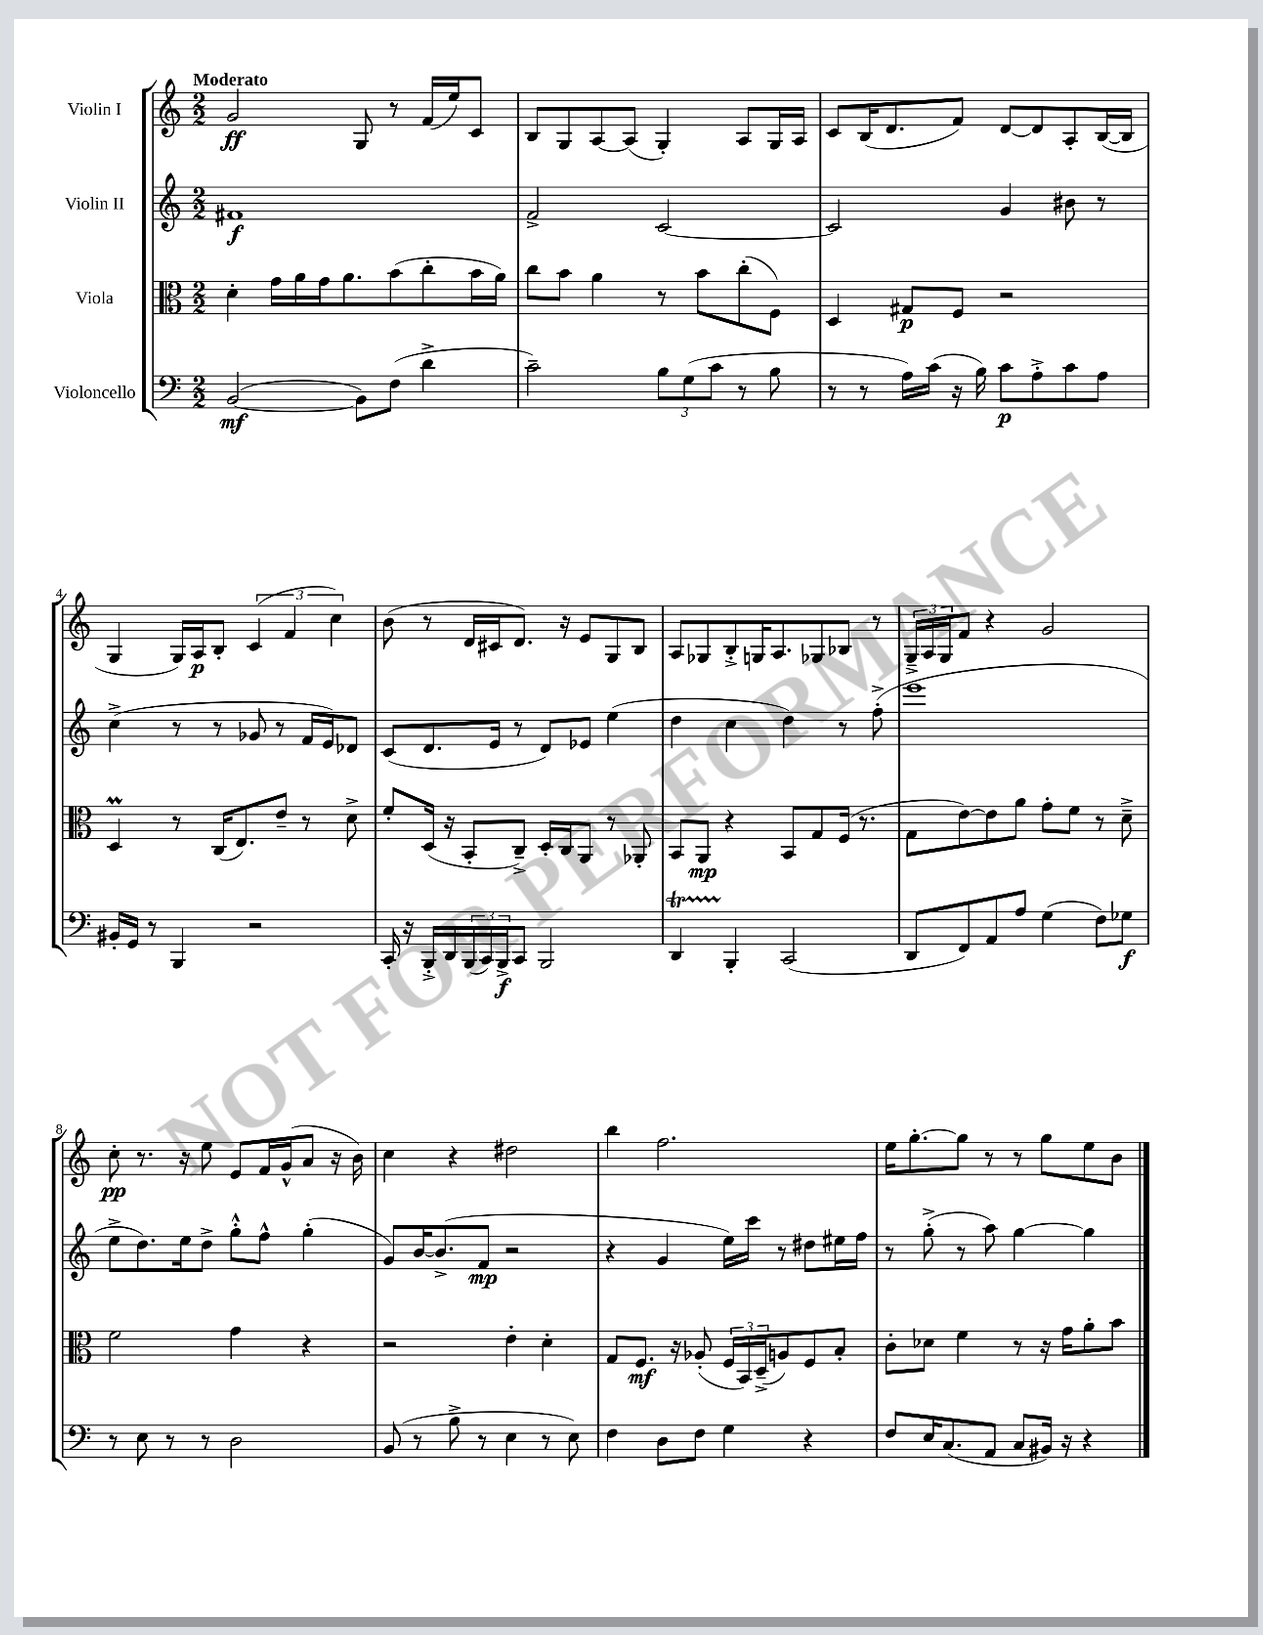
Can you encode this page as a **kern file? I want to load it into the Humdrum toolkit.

**kern	**dynam	**kern	**dynam	**kern	**dynam	**kern	**dynam
*part4	*part4	*part3	*part3	*part2	*part2	*part1	*part1
*staff4	*staff4	*staff3	*staff3	*staff2	*staff2	*staff1	*staff1
*I"Violoncello	*	*I"Viola	*	*I"Violin II	*	*I"Violin I	*
*clefF4	*	*clefC3	*	*clefG2	*	*clefG2	*
*k[]	*	*k[]	*	*k[]	*	*k[]	*
*M2/2	*	*M2/2	*	*M2/2	*	*M2/2	*
=1	=1	=1	=1	=1	=1	=1	=1
!	!	!	!	!	!	!LO:TX:a:B:t=Moderato	!
([2BB/	mf	4d'\	.	1f#X	f	2g/	ff
.	.	16g\LL	.	.	.	.	.
.	.	16a\	.	.	.	.	.
.	.	16g\J	.	.	.	.	.
.	.	8.a\	.	.	.	.	.
8BB\L])	.	.	.	.	.	8G/	.
(8F\J	.	(8b\	.	.	.	8r	.
4d^\	.	8cc'\	.	.	.	(16f/LL	.
.	.	.	.	.	.	16ee/J)	.
.	.	16b\L	.	.	.	8c/J	.
.	.	16a\JJ)	.	.	.	.	.
=2	=2	=2	=2	=2	=2	=2	=2
2c~\)	.	8cc\L	.	2f^/	.	8B/L	.
.	.	8b\J	.	.	.	8G/	.
.	.	4a\	.	.	.	[8A/	.
.	.	.	.	.	.	(8A/J]	.
12B\L	.	8r	.	[2c/	.	4G'/)	.
(12G\	.	.	.	.	.	.	.
.	.	8b\L	.	.	.	.	.
12c\J	.	.	.	.	.	.	.
8r	.	(8cc'\	.	.	.	8A/L	.
8B\	.	8F\J)	.	.	.	16G/L	.
.	.	.	.	.	.	16A/JJ	.
=3	=3	=3	=3	=3	=3	=3	=3
8r	.	4D/	.	2c/]	.	8c/L	.
8r	.	.	.	.	.	(16B/K	.
.	.	.	.	.	.	8.d/	.
16A\LL)	.	8G#X/L	p	.	.	.	.
(16c\JJ	.	.	.	.	.	.	.
16r	.	8F/J	.	.	.	8f/J)	.
16B\)	.	.	.	.	.	.	.
8c\L	p	2r	.	4g/	.	[8d/L	.
8A'^\	.	.	.	.	.	8d/]	.
8c\	.	.	.	8b#X\	.	8A'/	.
8A\J	.	.	.	8r	.	([16B/L	.
.	.	.	.	.	.	16B/JJ]	.
!!LO:LB:g=z
=4	=4	=4	=4	=4	=4	=4	=4
16BB#X'/LL	.	4DM/	.	(4cc^\	.	4G/	.
16GG/JJ	.	.	.	.	.	.	.
8r	.	.	.	.	.	.	.
4BBB/	.	8r	.	8r	.	16G/LL)	.
.	.	.	.	.	.	16A/J	p
.	.	(16C/KL	.	8r	.	8B'/J	.
.	.	8.E/)	.	.	.	.	.
2r	.	.	.	8g-X/	.	(6c/	.
.	.	8e~/J	.	8r	.	.	.
.	.	.	.	.	.	6f/	.
.	.	8r	.	16f/LL	.	.	.
.	.	.	.	16e/J)	.	.	.
.	.	.	.	.	.	6cc\)	.
.	.	8d^\	.	8d-X/J	.	.	.
=5	=5	=5	=5	=5	=5	=5	=5
16CC'/	.	8f'/L	.	(8c/L	.	(8b\	.
16r	.	.	.	.	.	.	.
16BBB'^/LL	.	(16D/Jk	.	8.d/	.	8r	.
16DD/	.	16r	.	.	.	.	.
(24BBB/	.	8BB'/L	.	.	.	16d/LL	.
24CC/)	.	.	.	.	.	.	.
.	.	.	.	16e/Jk	.	16c#X/J	.
24BBB^/J	f	.	.	.	.	.	.
8CC/J	.	8C~^/J)	.	8r	.	8.d/J)	.
2BBB/	.	16D'/LL	.	8d/L)	.	.	.
.	.	16C/J	.	.	.	16r	.
.	.	8AA/J	.	8e-X/J	.	8e/L	.
.	.	8r	.	(4ee\	.	8G/	.
.	.	8AA-X'/	.	.	.	8B/J	.
=6	=6	=6	=6	=6	=6	=6	=6
4DDT/	.	8BB/L	.	4dd\	.	8A/L	.
.	.	8AA/J	mp	.	.	8G-X/	.
4BBB'/	.	4r	.	4cc\	.	8B'^/	.
.	.	.	.	.	.	16Gn/K	.
.	.	.	.	.	.	8.A/	.
(2CC/	.	8BB/L	.	4dd\)	.	.	.
.	.	8G/	.	.	.	8G-X/	.
.	.	(16F/Jk	.	8r	.	8B-X/J	.
.	.	8.r	.	.	.	.	.
.	.	.	.	(8ff'^\	.	8r	.
=7	=7	=7	=7	=7	=7	=7	=7
8DD/L	.	8G\L	.	1eee	.	24G~^/LL	.
.	.	.	.	.	.	24A/	.
.	.	.	.	.	.	24G/J	.
8FF/)	.	[8e\)	.	.	.	8f/J	.
8AA/	.	8e\]	.	.	.	4r	.
8A/J	.	8a\J	.	.	.	.	.
(4G\	.	8g'\L	.	.	.	2g/	.
.	.	8f\J	.	.	.	.	.
8F\L)	.	8r	.	.	.	.	.
8G-X\J	f	8d~^\	.	.	.	.	.
!!LO:LB:g=z
=8	=8	=8	=8	=8	=8	=8	=8
8r	.	2f\	.	8ee^\L	.	8cc'\	pp
8E\	.	.	.	8.dd\)	.	8.r	.
8r	.	.	.	.	.	.	.
.	.	.	.	16ee\k	.	16r	.
8r	.	.	.	8dd^\J	.	8ee\	.
2D\	.	4g\	.	8gg'^^\L	.	8e/L	.
.	.	.	.	8ff^^\J	.	16f/L	.
.	.	.	.	.	.	(16g^^/J	.
.	.	4r	.	(4gg'\	.	8a/J	.
.	.	.	.	.	.	16r	.
.	.	.	.	.	.	16b\)	.
=9	=9	=9	=9	=9	=9	=9	=9
(8BB/	.	2r	.	8g/L)	.	4cc\	.
8r	.	.	.	[16b/K	.	.	.
.	.	.	.	(8.b^/]	.	.	.
8B^\	.	.	.	.	.	4r	.
8r	.	.	.	8f/J	mp	.	.
4E\	.	4e'\	.	2r	.	2dd#X\	.
8r	.	4d'\	.	.	.	.	.
8E\)	.	.	.	.	.	.	.
=10	=10	=10	=10	=10	=10	=10	=10
4F\	.	8G/L	.	4r	.	4bb\	.
.	.	8.F/J	mf	.	.	.	.
8D\L	.	.	.	4g/	.	2.ff\	.
.	.	16r	.	.	.	.	.
8F\J	.	(8A-X'/	.	.	.	.	.
4G\	.	24F/LL	.	16ee\LL)	.	.	.
.	.	24BB/)	.	.	.	.	.
.	.	.	.	16ccc\JJ	.	.	.
.	.	(24D~^/J	.	.	.	.	.
.	.	8An/)	.	8r	.	.	.
4r	.	8F/	.	8dd#X\L	.	.	.
.	.	8B'/J	.	16ee#X\L	.	.	.
.	.	.	.	16ff\JJ	.	.	.
=11	=11	=11	=11	=11	=11	=11	=11
8F/L	.	8c'\L	.	8r	.	16ee\KL	.
.	.	.	.	.	.	[8.gg'\	.
16E/K	.	8d-X\J	.	(8gg'^\	.	.	.
(8.C/	.	.	.	.	.	.	.
.	.	4f\	.	8r	.	8gg\J]	.
8AA/J	.	.	.	8aa\)	.	8r	.
8C/L	.	8r	.	[4gg\	.	8r	.
16BB#X/Jk)	.	16r	.	.	.	8gg\L	.
16r	.	16g\KL	.	.	.	.	.
4r	.	8a'\	.	4gg\]	.	8ee\	.
.	.	8b\J	.	.	.	8b\J	.
==	==	==	==	==	==	==	==
*-	*-	*-	*-	*-	*-	*-	*-
